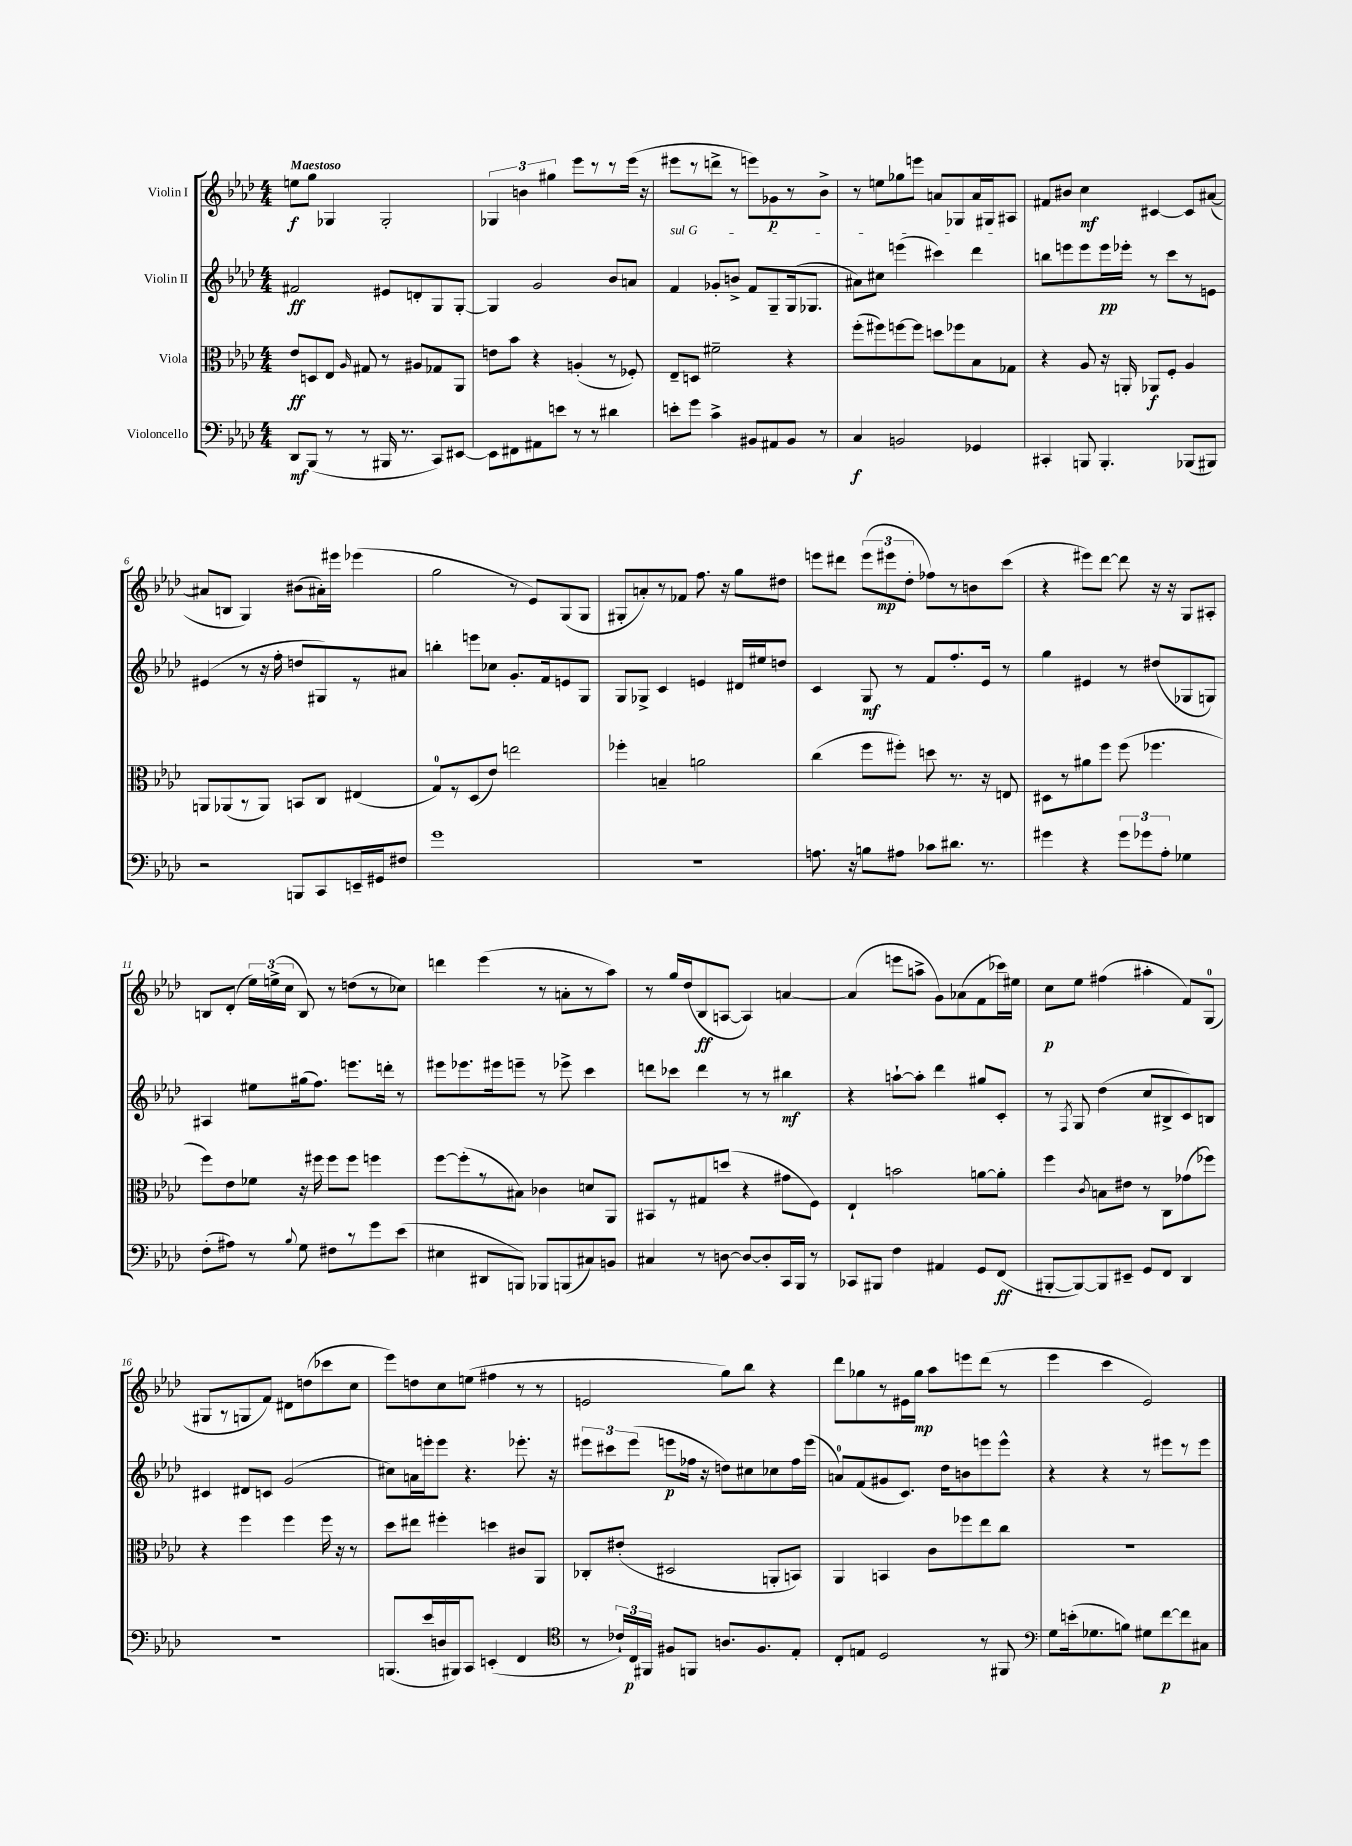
<<
\new StaffGroup <<
\new Staff = "s0" \with { instrumentName = "Violin I" } {
    \clef treble \key aes \major \numericTimeSignature \time 4/4 \tempo "Maestoso"
    \autoBeamOff e''8[\f g''8] ges4 ges2-. |
    \tuplet 3/2 { ges4 b'4 gis''4 } ees'''8[ r8 r8 ees'''16]( r16 |
    eis'''8[ r8 d'''8]-> r8 e'''8[) ges'8\p r8 bes'8]-> |
    r8 e''8[ ges''8 e'''8] a'8[ ges8 a'16 gis16 ais8] |
    fis'8[ bis'8] c''4\mf cis'4~ cis'8[ ais'8]~( |
    ais'8[ b8] g4) bis'8[( ais'16-.) eis'''16] ees'''4( |
    g''2 r8 ees'8[) g8( g8] |
    gis8[-. a'8-.) r8 fes'8] f''8. r16 g''8[ dis''8] |
    e'''8[ dis'''8] \tuplet 3/2 { e'''8[( eis'''8\mp des''8]-. } fes''8[) r8 b'8 c'''8]( |
    r4 eis'''8[) des'''8]~ des'''8 r16 r16 g8[ ais8]-. |
    b8[ des'8]-.( \tuplet 3/2 { ees''16[) e''16->( c''16] } b8) r8 d''8[( r8 ces''8]) |
    d'''4 ees'''4( r8 a'8[-. r8 aes''8]) |
    r8 g''16[ des''16( bes8\ff a8]~ a4) a'4~ |
    a'4( e'''8[ a''8]-> g'8[) aes'8( f'8 ces'''16) eis''16] |
    c''8[\p ees''8] fis''4( ais''4-. f'8[) g8]-0( |
    gis8[ r8 g8 f'8]) dis'8[ d''8( ces'''8 c''8] |
    ees'''8[) d''8 c''8 e''8]( fis''4 r8 r8 |
    e'2 g''8[) bes''8] r4 |
    des'''8[ ges''8 r8 eis'16 ges''16]\mp aes''8[ e'''8 des'''8]( r8 |
    ees'''4 c'''4 ees'2) \bar "|." |
}
\new Staff = "s1" \with { instrumentName = "Violin II" } {
    \clef treble \key aes \major \numericTimeSignature \time 4/4
    \autoBeamOff fis'2\ff eis'8[ d'8-. g8 g8]~-. |
    g4 g'2 bes'8[ a'8] |
    \once \override TextSpanner.bound-details.left.text = \markup { \italic "sul G" } f'4\startTextSpan ges'8[-. b'8]-> f'8[ g8-- g16( ges8.] |
    ais'8[) cis''8] e'''4( cis'''4) des'''4\stopTextSpan |
    b''8[ e'''8 e'''8 e'''16\pp ees'''16]-. r8 c'''8[ r8 e'8] |
    eis'4( r8 r16 f''16-. d''8[ gis8) r8 ais'8] |
    b''4-. e'''8[ ces''8] g'8.[-. f'16 e'8 g8] |
    g8[ ges8]-> c'4 e'4 dis'16[ eis''16 d''8] |
    c'4 g8\mf r8 f'8[ f''8.-. ees'16] r8 |
    g''4 eis'4 r8 dis''8[( ges8 g8]) |
    ais4 eis''8[ gis''16( f''8.]) e'''8.[ d'''16]-. r8 |
    eis'''8[ ees'''8. eis'''16 e'''8]-- r8 ees'''8-> c'''4 |
    d'''8[ ces'''8] d'''4 r8 r8 bis''4\mf |
    r4 a''8[~-! a''8]-. des'''4 gis''8[ c'8]-. |
    r8 \acciaccatura { f8 } g8 des''4( c''8[ bis8-> c'8) b8] |
    cis'4 dis'8[ c'8] g'2( |
    cis''8[) a'16 e'''16-. e'''8] r4. ees'''8.-. r16 |
    \tuplet 3/2 { eis'''8[ cis'''8 eis'''8]( } e'''8[\p fes''16] r16 d''8[) cis''8 ces''8 fes''16 e'''16]( |
    a'8[-0) f'8( gis'8 c'8.]) des''16[ b'8 e'''8 e'''8]-^ |
    r4 r4 r8 eis'''8[ r8 eis'''8] \bar "|." |
}
\new Staff = "s2" \with { instrumentName = "Viola" } {
    \clef alto \key aes \major \numericTimeSignature \time 4/4
    \autoBeamOff ees'8[\ff d8 ees8] \grace { aes16 } gis8 r8 ais8[ ges8 aes,8] |
    e'8[ bes'8] r4 a4-.( r8 fes8-.) |
    ees8[-- d8] fis'2-- r4 |
    f''8[-.( fis''8) f''8~ f''8] d''8[ fes''8 bes8 ges8] |
    r4 aes8 r16 a,16-. aes,8[\f f8]-. aes4 |
    a,8[ aes,8( r8 aes,8]) b,8[ c8] eis4( |
    g8[-0) r8 des8( ees'8]) e''2 |
    fes''4-. b4-- a'2 |
    c''4( f''8[ fis''8]-.) d''8 r8. r16 e8 |
    dis8[ r8 ais'8 f''8] f''8( fes''4. |
    f''8[) ees'8 fes'8] r16 fis''16 fis''8[ fis''8] f''4 |
    f''8[~ f''8-.( r8 bis8]) ces'4 d'8[ aes,8] |
    bis,8[ r8 gis8 d''8]( r4 gis'8[ f8]) |
    ees4-! b'2 a'8[~ a'8]-. |
    f''4 \acciaccatura { c'8 } b8[ eis'8] r8 c8[ ges'8( fes''8]) |
    r4 f''4 f''4 f''16 r16 r8 |
    des''8[ eis''8] fis''4-. d''4 cis'8[ aes,8] |
    ces8[-. eis'8]-.( dis2 a,8[-. b,8]) |
    aes,4 b,4 c'8[ fes''8 ees''8 c''8] |
    R1 \bar "|." |
}
\new Staff = "s3" \with { instrumentName = "Violoncello" } {
    \clef bass \key aes \major \numericTimeSignature \time 4/4
    \autoBeamOff des,8[\mf bes,,8]( r8 r8 bis,,16 r8. c,8[) eis,8]~ |
    eis,8[ fis,8 ais,8 e'8] r8 r8 dis'4 |
    e'8[-. g'8] c'4-> bis,8[ ais,8 bis,8] r8 |
    c4\f b,2 ges,4 |
    cis,4-. b,,8 b,,4.-. bes,,8[( bis,,8]) |
    r2 b,,8[ c,8 e,16-- gis,16 fis8] |
    g'1 |
    R1 |
    a8. r16 b8[ ais8] ces'8[ dis'8.] r8. |
    gis'4 r4 \tuplet 3/2 { gis'8[ ges'8 aes8]-. } ges4 |
    f8[-.( ais8]) r8 \appoggiatura { bes8 } g8 fis8[ r8 g'8 ees'8]( |
    eis4 dis,8[ b,,8]) bes,,8[ b,,8( cis8) b,8] |
    cis4 r8 d8~ d8[~ d8-. c,16 bes,,16] r8 |
    ces,8[ bis,,8] f4 ais,4 g,8[ f,8]\ff( |
    bis,,8[~-. bis,,8~) bis,,8 eis,8]-- g,8[ f,8] des,4 |
    R1 |
    b,,8.[( ees'16 d16 bis,,16) c,8] e,4-.( f,4 |
    \clef tenor r8 \tuplet 3/2 { ces'16[-!) c16\p fis,16] } fis8[ f,8] a8.[ fis8. ees8]-. |
    c8[-. e8] des2 r8 fis,8 |
    \clef bass g8[ e'16-.( ges8. b8]) gis8[ f'8~\p f'8 cis8] \bar "|." |
}
>>
>>
